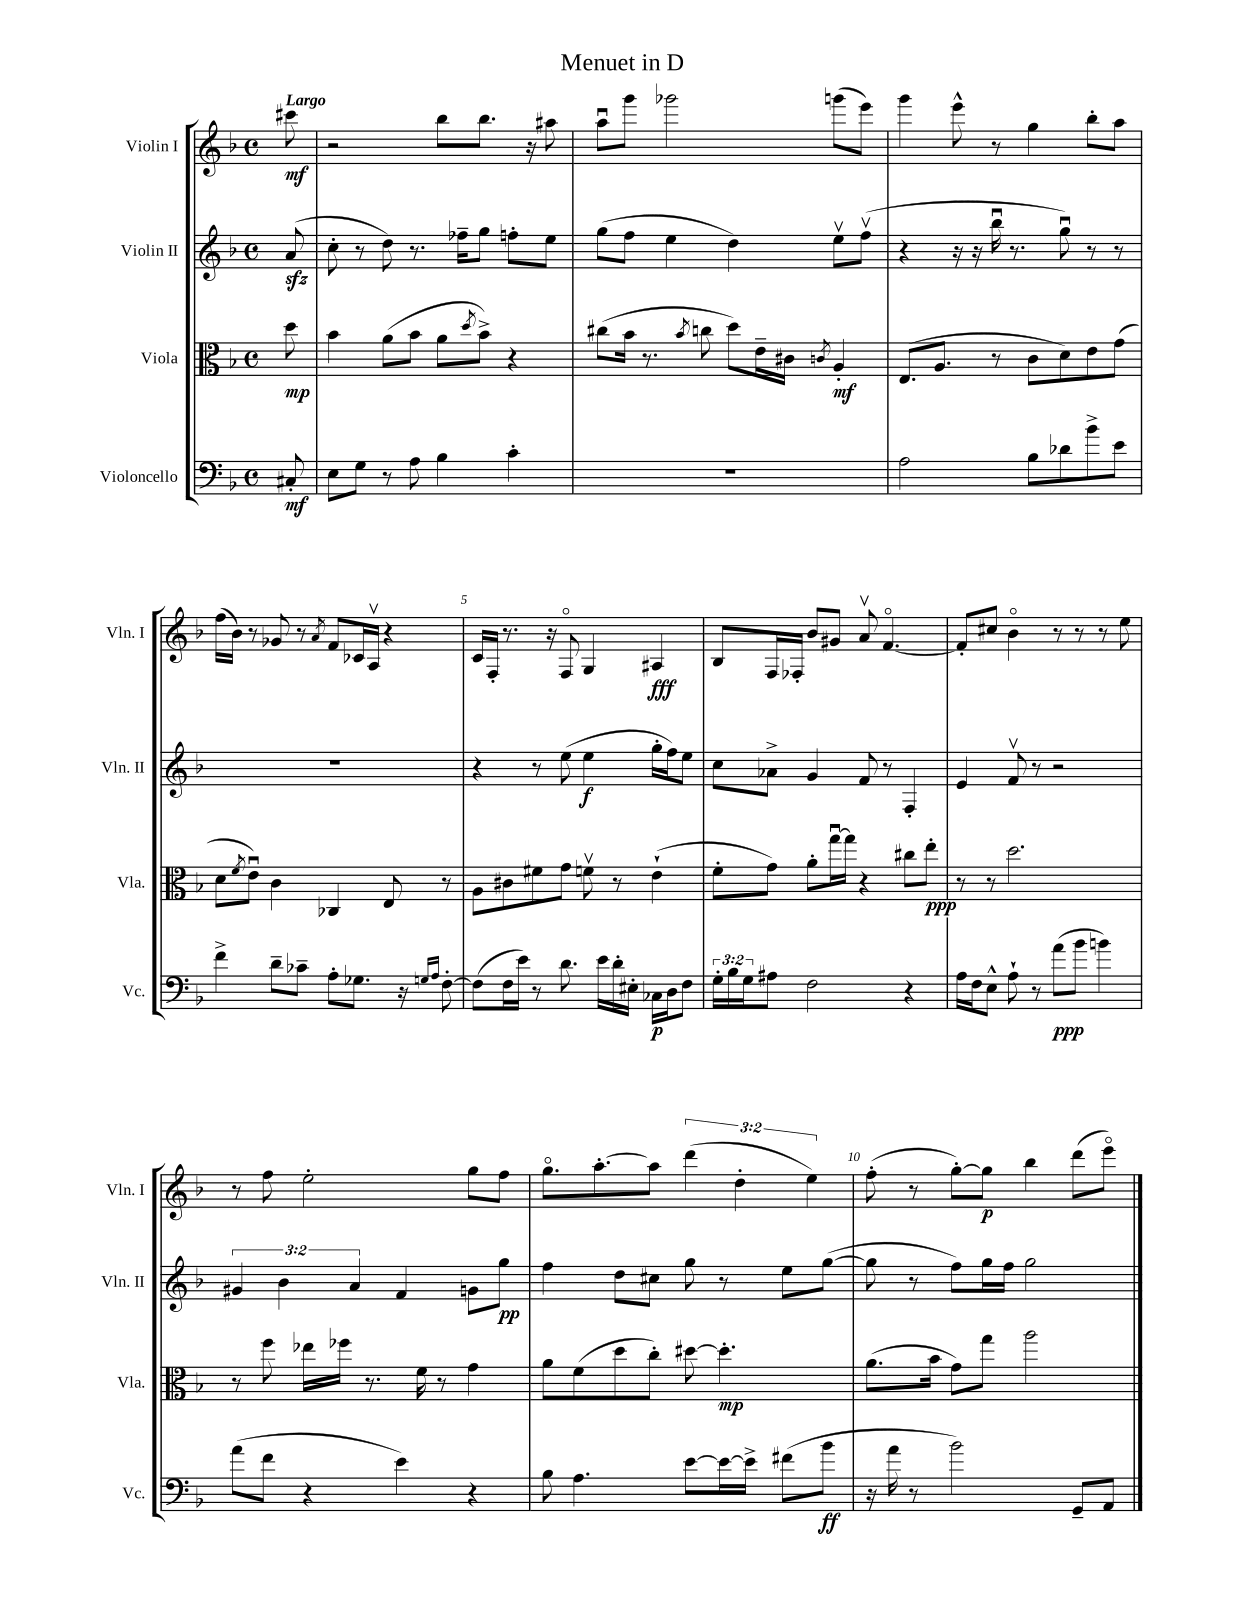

**kern	**kern	**kern	**kern
*staff4	*staff3	*staff2	*staff1
*clefF4	*clefC3	*clefG2	*clefG2
*k[b-]	*k[b-]	*k[b-]	*k[b-]
*M4/4	*M4/4	*M4/4	*M4/4
*met(c)	*met(c)	*met(c)	*met(c)
8C#'	8dd	(8a	8ccc#
=	=	=	=
8E	4b-	8cc'	2r
8G	.	8r	.
8r	(8a	8dd)	.
8A	8b-	8.r	.
4B-	8a	.	8bb-
.	.	16ff-~	.
.	8qdd	.	.
.	8b-^)	8gg	8.bb-
4c'	4r	8ff'	.
.	.	.	16r
.	.	8ee	8aa#
=	=	=	=
1r	(8cc#	(8gg	8aau
.	16b-	8ff	8ggg
.	8.r	.	.
.	.	4ee	2ggg-
.	8qb-	.	.
.	8cc	.	.
.	8dd)	4dd)	.
.	16e~	.	.
.	16c#	.	.
.	8qc	.	.
.	4A'	8eev	(8ggg
.	.	(8ffv	8eee)
=	=	=	=
2A	(8.E	4r	4ggg
.	8.A	.	.
.	.	16r	8eee^^
.	.	16r	.
.	8r	16bb-u	8r
.	.	8.r	.
8B-	8c	.	4gg
8d-	8d)	8ggu)	.
8b-^	8e	8r	8bb-'
8e	(8g	8r	8aa
=	=	=	=
4f^	8d	1r	(16ff
.	.	.	16b-)
.	8qf	.	.
.	8eu)	.	8r
8d~	4c	.	8g-
8c-~	.	.	8r
.	.	.	8qa
8A'	4C-	.	8f
8.G-	.	.	16c-
.	.	.	16Av
.	8E	.	4r
16r	.	.	.
16qqG	.	.	.
16qqA	.	.	.
[8F'	8r	.	.
=	=	=	=
(8F]	8A	4r	16c
.	.	.	16F'
16F	8c#	.	8.r
16e)	.	.	.
8r	8f#	8r	.
.	.	.	16r
8.d	8g	(8ee	8Fo
.	8fv	4ee	4G
16e	.	.	.
16d'	8r	.	.
16E#'	.	.	.
16C-	(4e`	16gg'	4A#
16D	.	16ff)	.
8F	.	8ee	.
=	=	=	=
24G'	8f'	8cc	8B-
24B-	.	.	.
24G	.	.	.
8A#	8g)	8a-^	16F
.	.	.	16F-'
2F	8a'	4g	8b-
.	[16ggu	.	8g#
.	16gg]	.	.
.	4r	8f	8av
.	.	8r	[4.fo
4r	8cc#	4F'	.
.	8ee'	.	.
=	=	=	=
16A	8r	4e	8f']
16F	.	.	.
8E^^	8r	.	8cc#
8A`	2.dd	8fv	4b-o
8r	.	8r	.
(8a	.	2r	8r
8b-	.	.	8r
4b)	.	.	8r
.	.	.	8ee
=	=	=	=
(8a	8r	6g#	8r
8f	8ff	.	8ff
.	.	6b-	.
4r	16ee-	.	2ee'
.	16ff-	.	.
.	.	6a	.
.	8.r	.	.
4e)	.	4f	.
.	16f	.	.
.	8r	.	.
4r	4g	8g	8gg
.	.	8gg	8ff
=	=	=	=
8B-	8a	4ff	8.ggo
4.A	(8f	.	.
.	.	.	[8.aa'
.	8dd	8dd	.
.	8cc')	8cc#	8aa]
[8e	[8dd#	8gg	(6ddd
16e_	4.dd#']	8r	.
.	.	.	6dd'
16e^]	.	.	.
(8f#	.	8ee	.
.	.	.	6ee)
8b-	.	([8gg	.
=	=	=	=
16r	(8.a	8gg]	(8ff'
16a	.	.	.
8r	.	8r	8r
.	16b-	.	.
2b-)	8g)	8ff)	[8gg')
.	8gg	16gg	8gg]
.	.	16ff	.
.	2aa	2gg	4bb-
8GG~	.	.	(8ddd
8AA	.	.	8eeeo)
==	==	==	==
*-	*-	*-	*-
